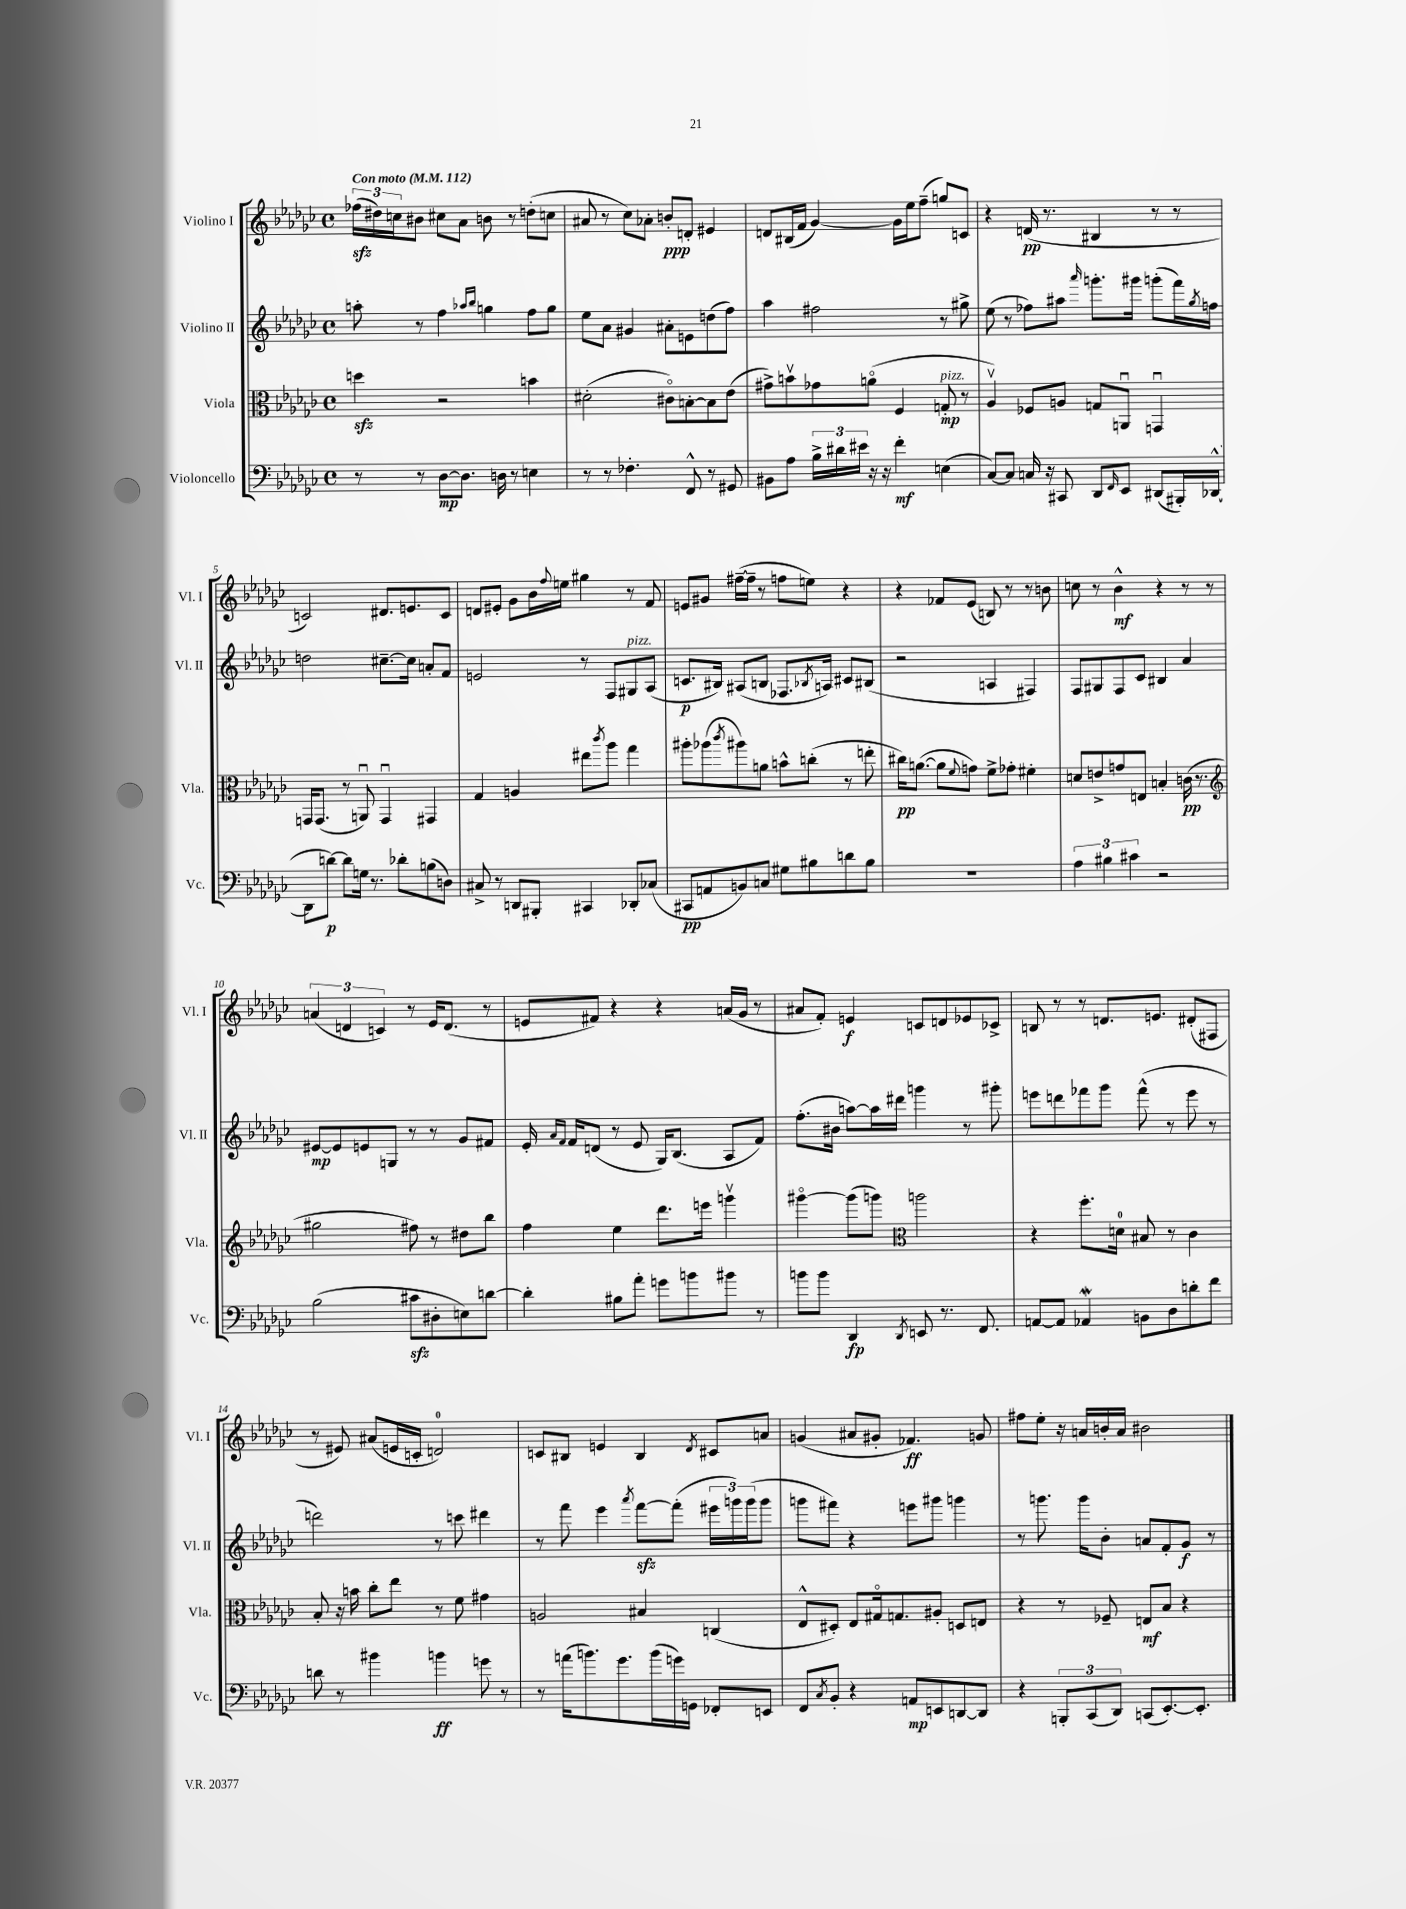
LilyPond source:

<<
\new StaffGroup <<
\new Staff = "s0" \with { instrumentName = "Violino I" shortInstrumentName = "Vl. I" } {
    \clef treble \key ges \major \defaultTimeSignature \time 4/4 \tempo "Con moto" 4 = 112
    \tuplet 3/2 { fes''16\sfz( dis''16) c''16 } bis'8 cis''8 aes'8 b'8 r8 d''8-.( c''8 |
    ais'8 r8 ces''8) aes'8-. b'8-.\ppp d'8-. eis'4 |
    d'8 bis16( f'16 ges'4~) ges'16 ees''16 f''8--( g''8) c'8 |
    r4 d'16\pp( r8. bis4 r8 r8 |
    c'2) dis'8. e'8. c'8 |
    d'8 eis'8-. ges'8 bes'16 \appoggiatura { f''8 } e''16 gis''4 r8 f'8 |
    e'8 gis'8 fis''16~--( fis''16-- r8 f''8 e''8) r4 |
    r4 fes'8 ees'8( b8) r8 r8 b'8 |
    c''8 r8 bes'4-^\mf r4 r8 r8 |
    \tuplet 3/2 { a'4( d'4 c'4) } r8 ees'16 d'8.( r8 |
    e'8 fis'8) r4 r4 a'16( ges'16 r8 |
    ais'8 f'8-.) e'4\f c'8 d'8 ees'8 ces'8-> |
    b8 r8 r8 d'8. e'8. dis'8-.( fis8 |
    r8 eis'8) ais'8( e'16 c'16-. d'2-0) |
    c'8 bis8 e'4 bis4 \acciaccatura { des'8 } cis'8 a'8 |
    g'4( ais'8 gis'8-. fes'4.\ff) g'8 |
    fis''8 ees''8-. r16 a'16 b'16-. a'16 bis'2 \bar "|." |
}
\new Staff = "s1" \with { instrumentName = "Violino II" shortInstrumentName = "Vl. II" } {
    \clef treble \key ges \major \defaultTimeSignature \time 4/4
    a''8-. r8 f''4 \grace { aes''16 bes''16 } g''4 f''8 g''8 |
    ees''8 aes'8 gis'4 ais'8-. e'8 d''8( f''8) |
    aes''4 fis''2 r8 gis''8-> |
    ees''8( r8 fes''8) ais''8 \grace { aes'''16 } g'''8.-. gis'''16 g'''8-.( f'''16) \acciaccatura { ges''8 } f''16 |
    d''2 cis''8.~-- cis''16 a'8-. f'8 |
    e'2 r8 f8 gis8^\markup { \italic "pizz." } aes8( |
    c'8.\p bis16) ais8( b8 fes8. \acciaccatura { bes8 } a16) cis'8 bis8( |
    r2 a4 fis4) |
    f8 gis8 f8 ces'8 bis4 aes'4 |
    eis'8~\mp eis'8 e'8 g8 r8 r8 ges'8 fis'8 |
    ees'16-. \grace { aes'16 f'16 } f'16 d'8( r8 ees'8 ges16) bes8.( aes8 f'8) |
    f''8.-.( bis'16 a''8~) a''16 dis'''16 g'''4 r8 gis'''8-. |
    e'''8 d'''8 fes'''8 ges'''8 fes'''8-^( r8 e'''8 r8 |
    d'''2) r8 c'''8 dis'''4 |
    r8 f'''8 ees'''4 \acciaccatura { aes'''8 } f'''8~\sfz f'''8-.( \tuplet 3/2 { eis'''16 g'''16) g'''16( } g'''8 |
    g'''8 fis'''8) r4 e'''8 gis'''8 g'''4 |
    r8 g'''8. g'''16 bes'8-. a'8 f'8-. ges'8\f r8 \bar "|." |
}
\new Staff = "s2" \with { instrumentName = "Viola" shortInstrumentName = "Vla." } {
    \clef alto \key ges \major \defaultTimeSignature \time 4/4
    d''4\sfz r2 b'4 |
    dis'2-.( cis'8\flageolet) b8~-. b8 ees'8( |
    gis'8->) b'8\upbow ges'8 a'8\flageolet( f4 g8-.\mp^\markup { \italic "pizz." } r8 |
    aes4\upbow) fes8 a8 g8 a,8\downbow g,4\downbow |
    g,16 g,8.( r8 a,8\downbow) g,4\downbow gis,4 |
    ges4 a4 eis''8 \acciaccatura { ces'''8 } aes''8 ges''4 |
    ais''8-. aes''8( \acciaccatura { ces'''8 } ais''8) a'8 b'8-^ c''8-.( r8 e''8-. |
    cis''16\pp) a'8.~( a'8 \appoggiatura { f'8 } g'8) f'8-> ges'8-. fis'4-. |
    d'8 e'8-> g'8 e8 b4-. c'16\pp( r8. |
    \clef treble gis''2 fis''8) r8 dis''8 bes''8 |
    f''4 ees''4 des'''8. e'''16 g'''4\upbow |
    gis'''4~\flageolet gis'''8( g'''8) \clef alto a''2 |
    r4 f''8.-. d'16-0 bis8 r8 ces'4 |
    bes8-. r16 b'16 ces''8-. ees''8 r8 f'8 gis'4 |
    a2 bis4 c4( |
    ees8-^ dis8-.) ees8 gis16\flageolet g8. ais8-. d8 e8 |
    r4 r8 fes8-- e8\mf bes8 r4 \bar "|." |
}
\new Staff = "s3" \with { instrumentName = "Violoncello" shortInstrumentName = "Vc." } {
    \clef bass \key ges \major \defaultTimeSignature \time 4/4
    r8 r8 des8~\mp des8. d16 r8 e4 |
    r8 r8 fes4.-. f,8-^ r8 gis,8 |
    bis,8 aes8 \tuplet 3/2 { bes16-> dis'16 eis'16 } r16 r16 f'4-.\mf e4( |
    ces8~) ces8 c16 r16 cis,8 des,8 \grace { f,16 } ees,8 dis,8( bis,,16-.) des,16~-^( |
    des,8 d'8~\p) d'8 g16 r8. des'8-. b8( d8) |
    cis8-> r8 d,8 bis,,8-. cis,4 des,8-. ces8( |
    cis,8\pp a,8 b,8) c8 gis8 bis8 d'8 bis8 |
    R1 |
    \tuplet 3/2 { aes4 bis4 cis'4 } r2 |
    bes2( cis'8\sfz dis8-. e8) d'8~ |
    d'4-. bis8 aes'8-. g'8 b'8 bis'8 r8 |
    b'8 b'8 des,4\fp \acciaccatura { des,8 } e,8 r8. f,8. |
    a,8~ a,8 aes,4\mordent b,8 des8 d'8-. f'8 |
    d'8 r8 bis'4 b'4\ff g'8 r8 |
    r8 a'16( b'8.) ges'8. b'16( g'16) g,16 fes,8-. e,8 |
    f,8 \acciaccatura { ces8 } bes,8-. r4 a,8\mp e,8 d,8~ d,8 |
    r4 \tuplet 3/2 { b,,8-. ces,8( des,8) } c,8( ees,8.~-.) ees,8.-. \bar "|." |
}
>>
>>
